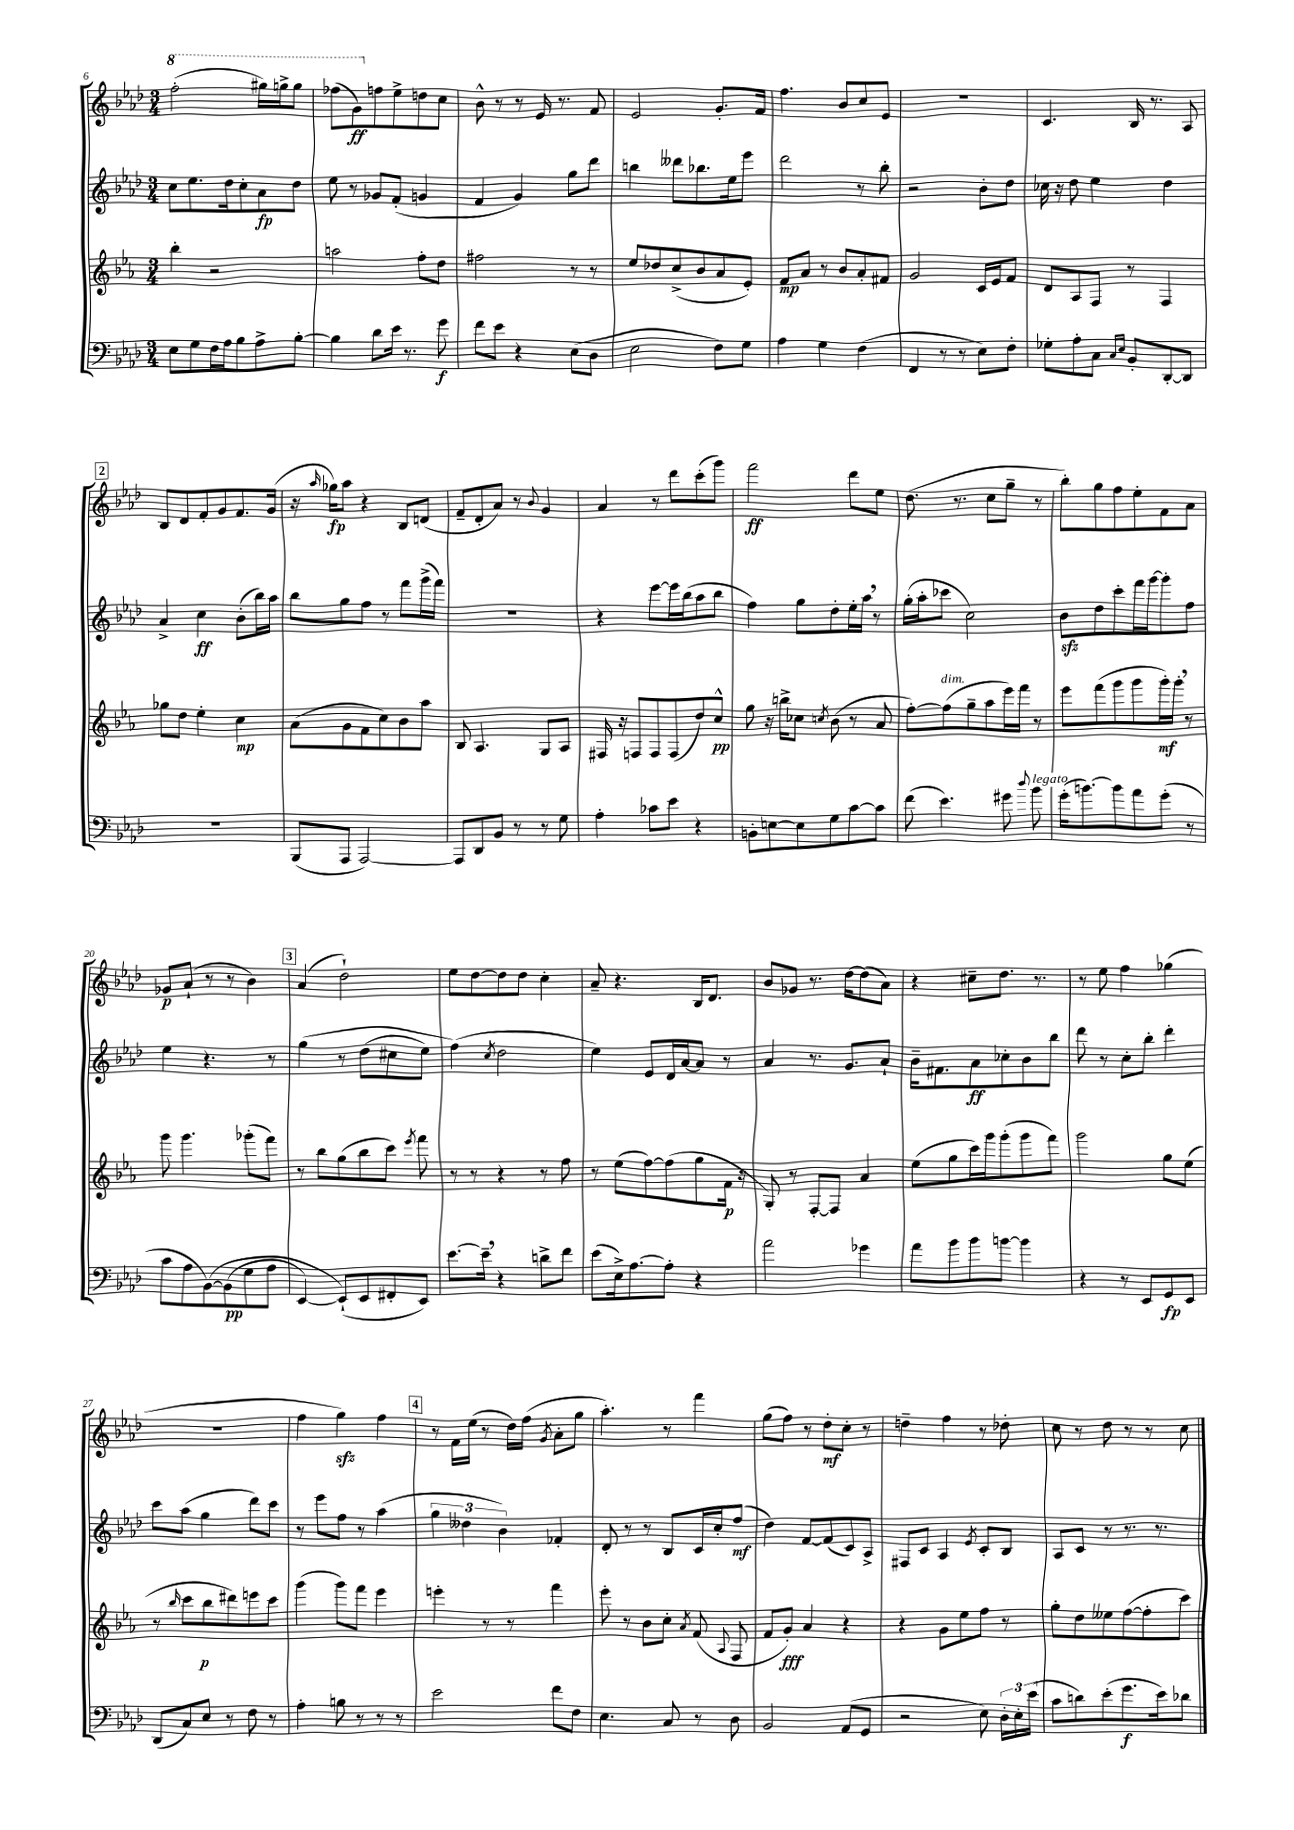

**kern	**kern	**kern	**kern
*staff4	*staff3	*staff2	*staff1
*clefF4	*clefG2	*clefG2	*clefG2
*k[b-e-a-d-]	*k[b-e-a-]	*k[b-e-a-d-]	*k[b-e-a-d-]
*M3/4	*M3/4	*M3/4	*M3/4
8E-	4bb-'	8cc	(2fff'
8G	.	8.ee-	.
16F	2r	.	.
16A-	.	16dd-	.
8B-	.	8cc'	.
8A-^	.	8a-	16ggg#)
.	.	.	16ggg^
[8B-'	.	8dd-	8ggg
=	=	=	=
4B-]	2aa	8ee-	(8fff-
.	.	8r	8gg)
8d-	.	8g-	8ff
16e-	.	(8f'	8ee-^
8.r	.	.	.
.	8ff'	4g	8dd
8g	8dd	.	8cc
=	=	=	=
8f	2ff#	4f	8b-^^
8e-	.	.	8r
4r	.	4g)	8r
.	.	.	16e-
.	.	.	8.r
(8E-	8r	8gg	.
8D-	8r	8ddd-	8f
=	=	=	=
2E-	8ee-	4bb	2e-
.	8dd-	.	.
.	(8cc^	8ddd--	.
.	8b-	8.bb-	.
8F)	8a-	.	8.g'
.	.	16ee-	.
8G	8e-')	8eee-	.
.	.	.	16f
=	=	=	=
4A-	8f	2ddd-	4.ff
.	8a-	.	.
4G	8r	.	.
.	8b-	.	8b-
(4F	8a-'	8r	8cc
.	8f#	8bb-'	8e-
=	=	=	=
4FF	2g	2r	2.r
8r	.	.	.
8r	.	.	.
8E-)	16c	8b-'	.
.	16e-	.	.
8F'	8f	8dd-	.
=	=	=	=
8G-'	8d	16cc-	4.c
.	.	16r	.
8A-'	8A-	8dd-	.
8C	8F	4ee-	.
16qqC	.	.	.
16qqE-	.	.	.
8BB-'	8r	.	16B-
.	.	.	8.r
[8DD-'	4F	4dd-	.
8DD-]	.	.	8A-
=	=	=	=
2.r	8gg-	4a-^	8B-
.	8dd	.	8d-
.	4ee-'	4cc	8f'
.	.	.	8g
.	4cc	(8b-'	8.f
.	.	16bb-)	.
.	.	16aa-	(16g
=	=	=	=
(8BBB-	(8a-	8bb-	16r
.	.	.	16qqaa-
.	.	.	16gg-)
8AAA-	8g	8gg	8aa-
[2AAA-)	8f	8ff	4r
.	8cc)	8r	.
.	8b-	8fff	8B-
.	8aa-	(16ggg^	(8d
.	.	16fff)	.
=	=	=	=
8AAA-]	8B-	2.r	8f~
8DD-	4.A-	.	8d-'
8BB-	.	.	8a-)
8r	.	.	8r
.	.	.	8qqb-
8r	8G	.	4g
8G	8A-	.	.
=	=	=	=
4A-'	16F#	4r	4a-
.	16r	.	.
.	8F	.	.
8c-	8F	[8eee-	8r
8e-	(8F	16eee-]	8ddd-
.	.	(16bb-	.
4r	8dd)	8aa-	(8ccc'
.	8cc^^	8bb-	8ggg)
=	=	=	=
8BB'	8gg	4ff)	2fff
[8E	16r	.	.
.	16bb^	.	.
8E]	8cc-	8gg	.
.	8qcc	.	.
8G	(8b-	8dd-'	.
[8c	8r	16ee-'	8ddd-
.	.	16aa-	.
8c]	8a-	8r	8ee-
=	=	=	=
(8f	[8ff')	(16gg'	(8.dd-
.	.	16aa-'	.
4.e-)	(8ff]	8ccc-	.
.	.	.	8.r
.	8gg~	2cc)	.
.	8aa-	.	8cc
8g#	16eee-)	.	8gg~
.	16fff	.	.
8qqdd-	.	.	.
8b-	8r	.	8r
=	=	=	=
(16g'	8eee-	8b-	8bb-')
[8.b)	.	.	.
.	(8fff	8dd-	8gg
8b]	8ggg	8ccc'	8ff
8a-	8ggg	16fff	8ee-'
.	.	[16ggg	.
(8g'	16ggg')	8ggg']	8f
.	16ggg'	.	.
8r	8r	8ff	8a-
=	=	=	=
8c	8ggg	4ee-	8g-
8A-	4.ggg	.	(8a-`
&([8BB-)	.	4.r	8r
(8BB-]	.	.	8r
8G	(8ggg-'	.	4b-)
8A-	8fff)	8r	.
=	=	=	=
[4EE-)	8r	&(4gg	(4a-
.	8bb-	.	.
(8EE-`]&)	(8gg	8r	2dd-`)
8EE-	8bb-	(8dd-	.
8FF#'	8ccc)	8cc#	.
.	8qeee-	.	.
8EE-)	8fff	8ee-)	.
=	=	=	=
[8.e-	8r	(4ff&)	8ee-
.	8r	.	[8dd-
16e-~]	.	.	.
.	.	8qcc	.
4r	4r	2dd-	8dd-]
.	.	.	8dd-
8d^	8r	.	4cc'
8f	8ff	.	.
=	=	=	=
(8e-	8r	4ee-)	8a-~
16E-^)	(8ee-	.	4.r
[8.A-	.	.	.
.	[8ff)	8e-	.
8A-']	(8ff]	16d-	.
.	.	[16a-	.
4r	8gg	8a-]	16B-
.	.	.	8.d-
.	16f	8r	.
.	16r	.	.
=	=	=	=
2a-	8G')	4a-	8b-
.	8r	.	8g-
.	[8F'	8.r	8.r
.	8F]	.	.
.	.	8.g	[16dd-
4g-	4a-	.	(8dd-]
.	.	8a-`	8a-)
=	=	=	=
8a-	(8ee-	16b-~	4r
.	.	8.f#	.
8b-	8gg	.	.
8b-	16ccc)	8a-	8cc#~
.	16ggg	.	.
[8b	(8ggg'	8cc-'	8.dd-
4b]	8ggg	8b-	.
.	.	.	8.r
.	8fff)	8bb-	.
=	=	=	=
4r	2ggg	8ddd-	8r
.	.	8r	8ee-
8r	.	8cc'	4ff
8EE-	.	8bb-'	.
8GG	8gg	4ddd-'	(4gg-
8EE-	(8ee-	.	.
=	=	=	=
(8DD-	8r	8ccc	2.r
.	16qqbb-	.	.
8C)	8ccc	(8aa-	.
8E-	8bb-	4gg	.
8r	8ddd#)	.	.
8F	8eee	8ddd-)	.
8r	8ccc	8ccc	.
=	=	=	=
4A-'	(4ggg	8r	4ff
.	.	8eee-	.
8B	8ggg)	8ff	4gg)
8r	8fff	8r	.
8r	4eee-	(4aa-	4ff
8r	.	.	.
=	=	=	=
2e-	4eee'	6gg	8r
.	.	.	16f
.	.	6dd--	.
.	.	.	(16ee-
.	8r	.	8r
.	.	6b-)	.
.	8r	.	16dd-)
.	.	.	(16ff
.	.	.	8qg
8f	4fff	4f-'	8a-'
8F	.	.	8gg
=	=	=	=
4.E-	8eee-'	8d-'	4.aa-')
.	8r	8r	.
.	8b-	8r	.
8C	8cc'	8B-	8r
.	8qa-	.	.
8r	(8f	16c	4fff
.	.	16cc'	.
.	8qqA-	.	.
8D-	8F	(8ff	.
=	=	=	=
2BB-	8f	4dd-)	(8gg
.	8g')	.	8ff)
.	4a-	[8f	8r
.	.	(8f]	8dd-'
(8AA-	4r	8c)	8cc'
8GG	.	8A-^	8r
=	=	=	=
2r	4r	8F#	4dd~
.	.	8c	.
.	8g	4A-	4ff
.	8ee-	.	.
.	.	8qe-	.
8E-)	8ff	8c'	8r
24D-'	8r	8B-	8dd-'
24E-'	.	.	.
(24e-	.	.	.
=	=	=	=
8c	8gg'	8A-	8cc
8d)	8dd	8c	8r
(8e-'	8ee--	8r	8dd-
8.g	([8ff	8.r	8r
.	8ff']	.	8r
16e-)	.	8.r	.
8d-	8ccc)	.	8cc
==	==	==	==
*-	*-	*-	*-
